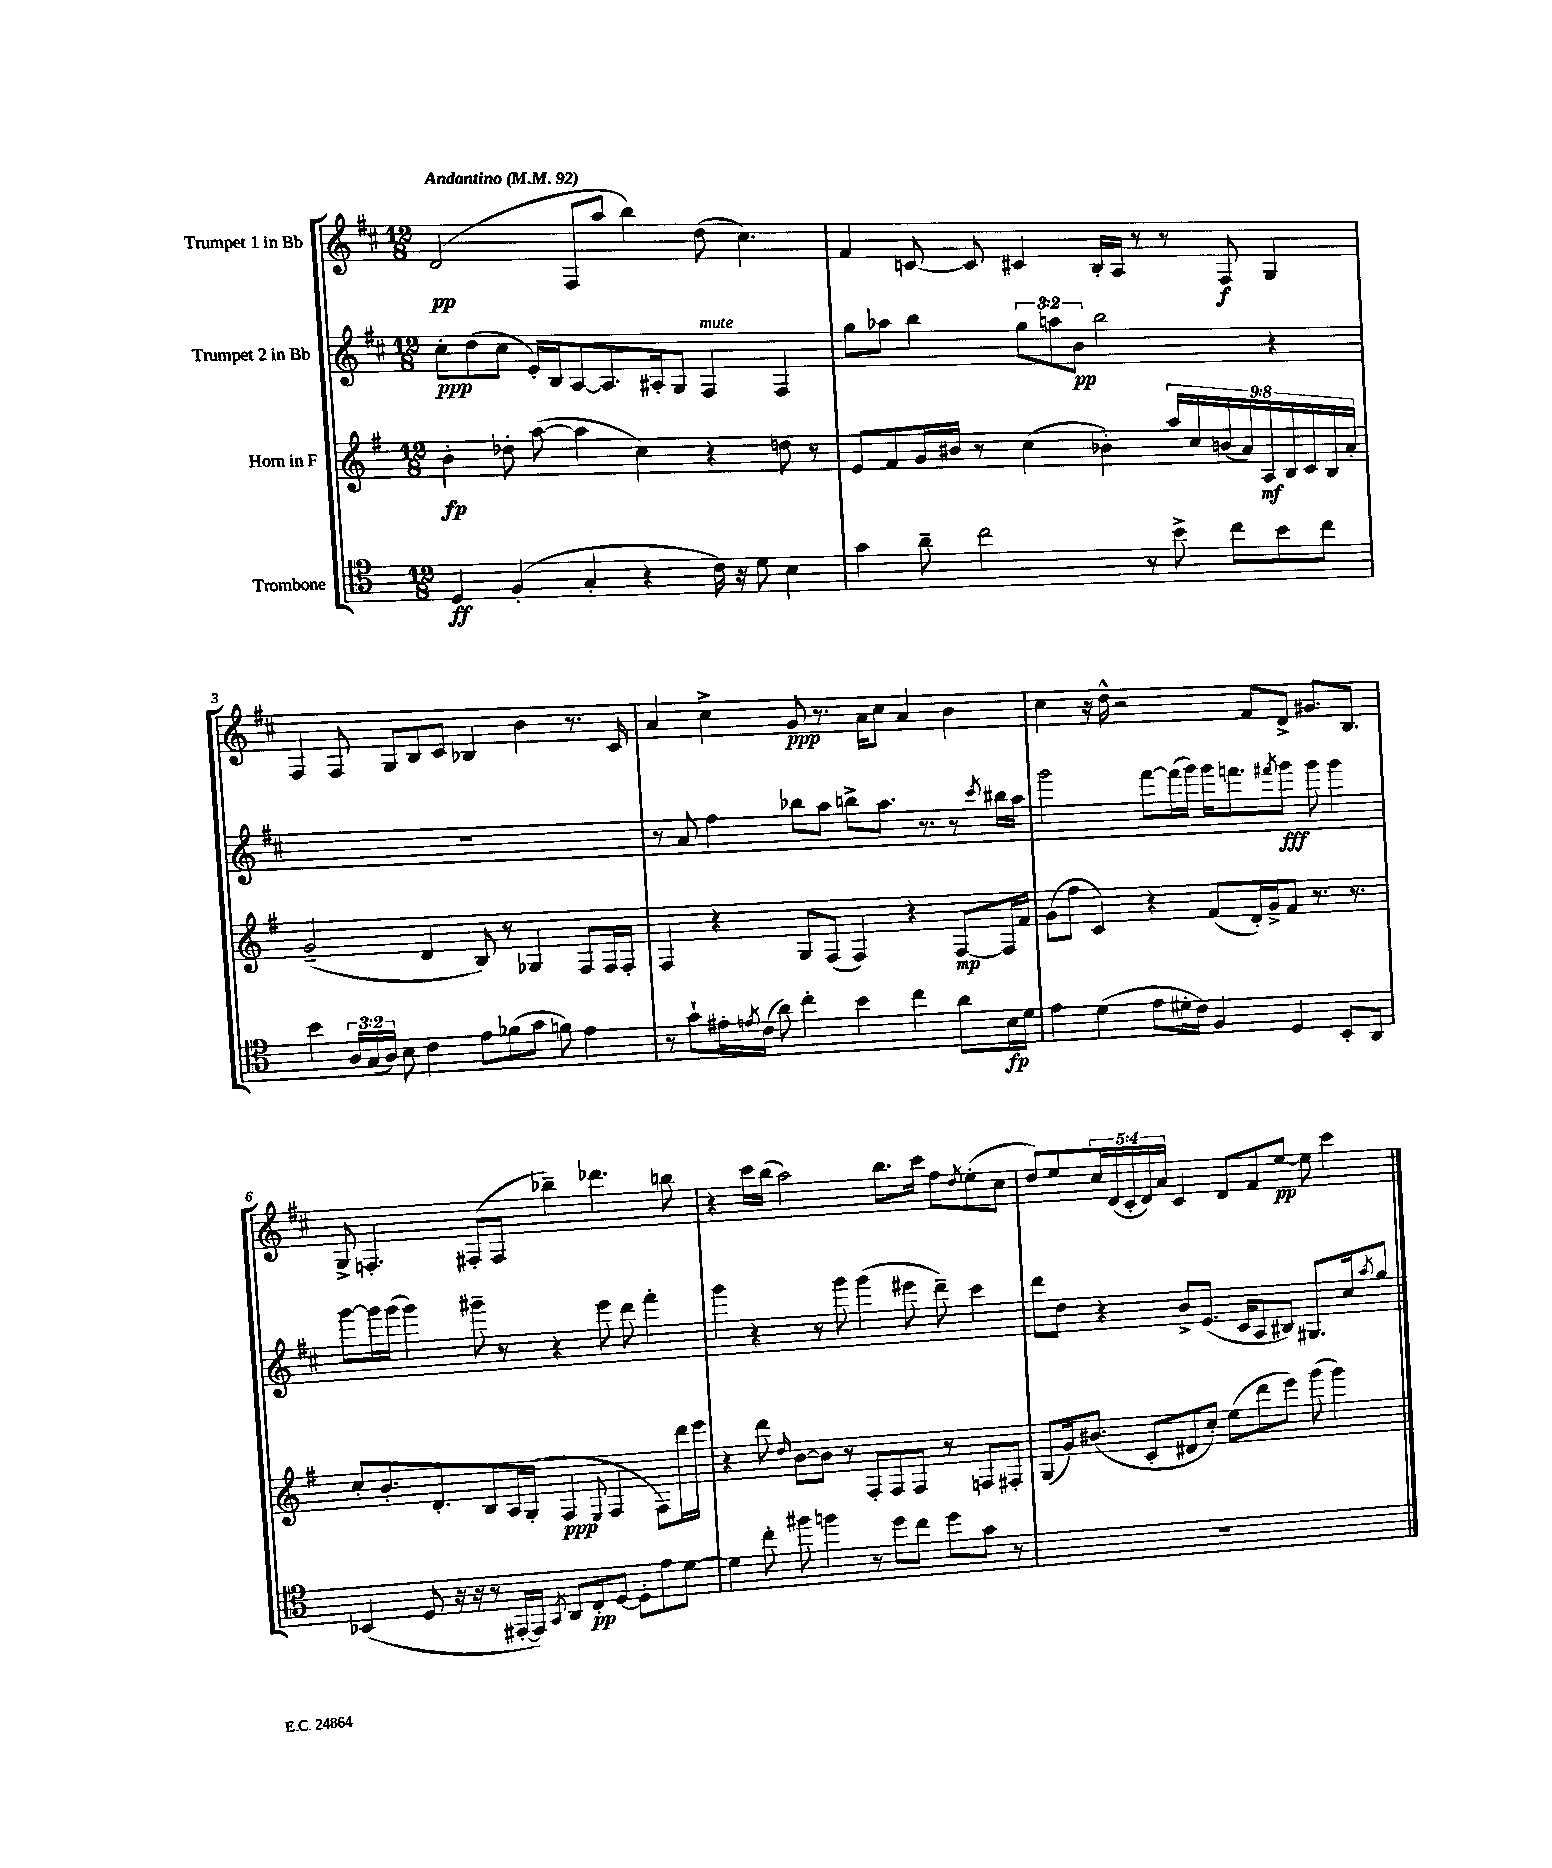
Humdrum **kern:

**kern	**kern	**kern	**kern
*staff4	*staff3	*staff2	*staff1
*clefC4	*clefG2	*clefG2	*clefG2
*k[]	*k[f#]	*k[f#c#]	*k[f#c#]
*M12/8	*M12/8	*M12/8	*M12/8
*MM92	*MM92	*MM92	*MM92
4D	4b'	8cc#'	(2d
.	.	(8dd	.
(4F'	8dd-'	8cc#	.
.	([8aa	16e')	.
.	.	16B	.
4G'	4aa]	[8A	8F#
.	.	8.A]	8aa
4r	4cc)	.	4bb)
.	.	16A#'	.
.	.	8G	.
16c)	4r	4F#	(8dd
16r	.	.	.
8d	.	.	4.cc#)
4B	8dd	4F#	.
.	8r	.	.
=	=	=	=
4g	8e	8gg	4f#
.	8f#	8aa-	.
8a~	16g	4bb	[8c
.	16b#	.	.
2cc	8r	.	8c]
.	(4cc	12gg	4c#
.	.	12aa	.
.	.	12b	.
.	4b-')	2bb	16B'
.	.	.	16A
8r	.	.	8r
8b^	18aa	.	8r
.	18cc	.	.
.	(18b	.	.
8cc	.	.	8F#
.	18a)	.	.
.	18A	.	.
8b	.	4r	4G
.	18B	.	.
.	18c	.	.
8cc	.	.	.
.	18B	.	.
.	18a'	.	.
=	=	=	=
4b	(2g~	1.r	4F#
24A	.	.	8F#
(24G	.	.	.
24A)	.	.	.
8B	.	.	8G
4c	4d	.	8B
.	.	.	8c#
8e	8B)	.	4B-
(8f-	8r	.	.
8g	4G-	.	4b
8f)	.	.	.
4e	8F#	.	8.r
.	16F#	.	.
.	16F#'	.	16c#
=	=	=	=
8r	4F#	8r	4a
8g`	.	8a	.
16e#'	4r	4ff#	4cc#^
8qe	.	.	.
(16c	.	.	.
8a)	.	.	.
4cc'	8G	8bb-	8g
.	(8F#	8aa	8.r
4b	4F#)	8bb^	.
.	.	.	16a
.	.	8.aa	8cc#
4cc	4r	.	4a
.	.	8.r	.
8a	[8F#	8r	4b
.	.	8qccc#	.
16B	16F#]	16bb#	.
16d	16f#	16aa	.
=	=	=	=
4e	(8g	2ggg	4cc#
.	8ff#	.	.
(4d	4c)	.	16r
.	.	.	16dd^^
.	.	.	2r
8e	4r	[8fff#	.
16d#'	.	(16fff#]	.
16c)	.	16ggg)	.
4F	(8f#	16ggg	.
.	.	8.fff	.
.	16d')	.	8f#
.	16g^	.	.
.	.	8qfff#	.
4D	8f#	8ggg	8d^
.	8.r	8ggg	8.g#
8BB'	.	4ggg	.
.	8.r	.	8.B
8AA	.	.	.
=	=	=	=
(4BB-	8cc'	[8ggg	8G^
.	8.b'	16ggg]	4.F'
.	.	(16ggg	.
8D	.	4ggg)	.
.	8.d'	.	.
16r	.	.	.
16r	.	.	.
8r	8B	8ggg#~	(8F#'
[16EE#'	16A	8r	8F#
16EE#])	(16G'	.	.
8qGG	.	.	.
8AA	4F#	4r	4bb-~)
8C'	.	.	.
.	8qqE	.	.
[8D	4F#	8eee	4.ddd-
8D']	.	8ddd	.
8e	8F#)	4fff#'	.
[8d	16ddd	.	8bb
.	16eee	.	.
=	=	=	=
4d]	4r	4ggg	4r
8cc'	8ddd	4r	16ccc#
.	.	.	(16bb
.	16qqdd	.	.
8ff#	[8b	.	2aa)
4ff	8b]	8r	.
.	8r	8ggg	.
8r	8F#'	(4ggg	.
8dd	8F#	.	8.bb
8cc	8F#	8eee#	.
.	.	.	16ccc#
8dd	8r	8ddd~)	8ff#
.	.	.	8qdd
8g	8F	4ccc#	(8ee'
8r	8F#'	.	8cc#
=	=	=	=
1.r	(8G	8ddd	8dd)
.	16g)	8dd	8ee
.	(8.b#	.	.
.	.	4r	20cc#
.	.	.	(20d
.	.	.	20c#'
.	8c'	.	.
.	.	.	20d)
.	.	.	20a
.	8d#	8b^	4c#
.	8cc')	(8.e	.
.	(8ee	.	8d
.	.	16c#	.
.	8ddd	8A	8f#
.	8eee)	8B#)	[8ee
.	(8ggg	8.G#	8ee]
.	4ggg)	.	4ccc#
.	.	16cc#	.
.	.	8qaa	.
.	.	8gg	.
==	==	==	==
*-	*-	*-	*-
